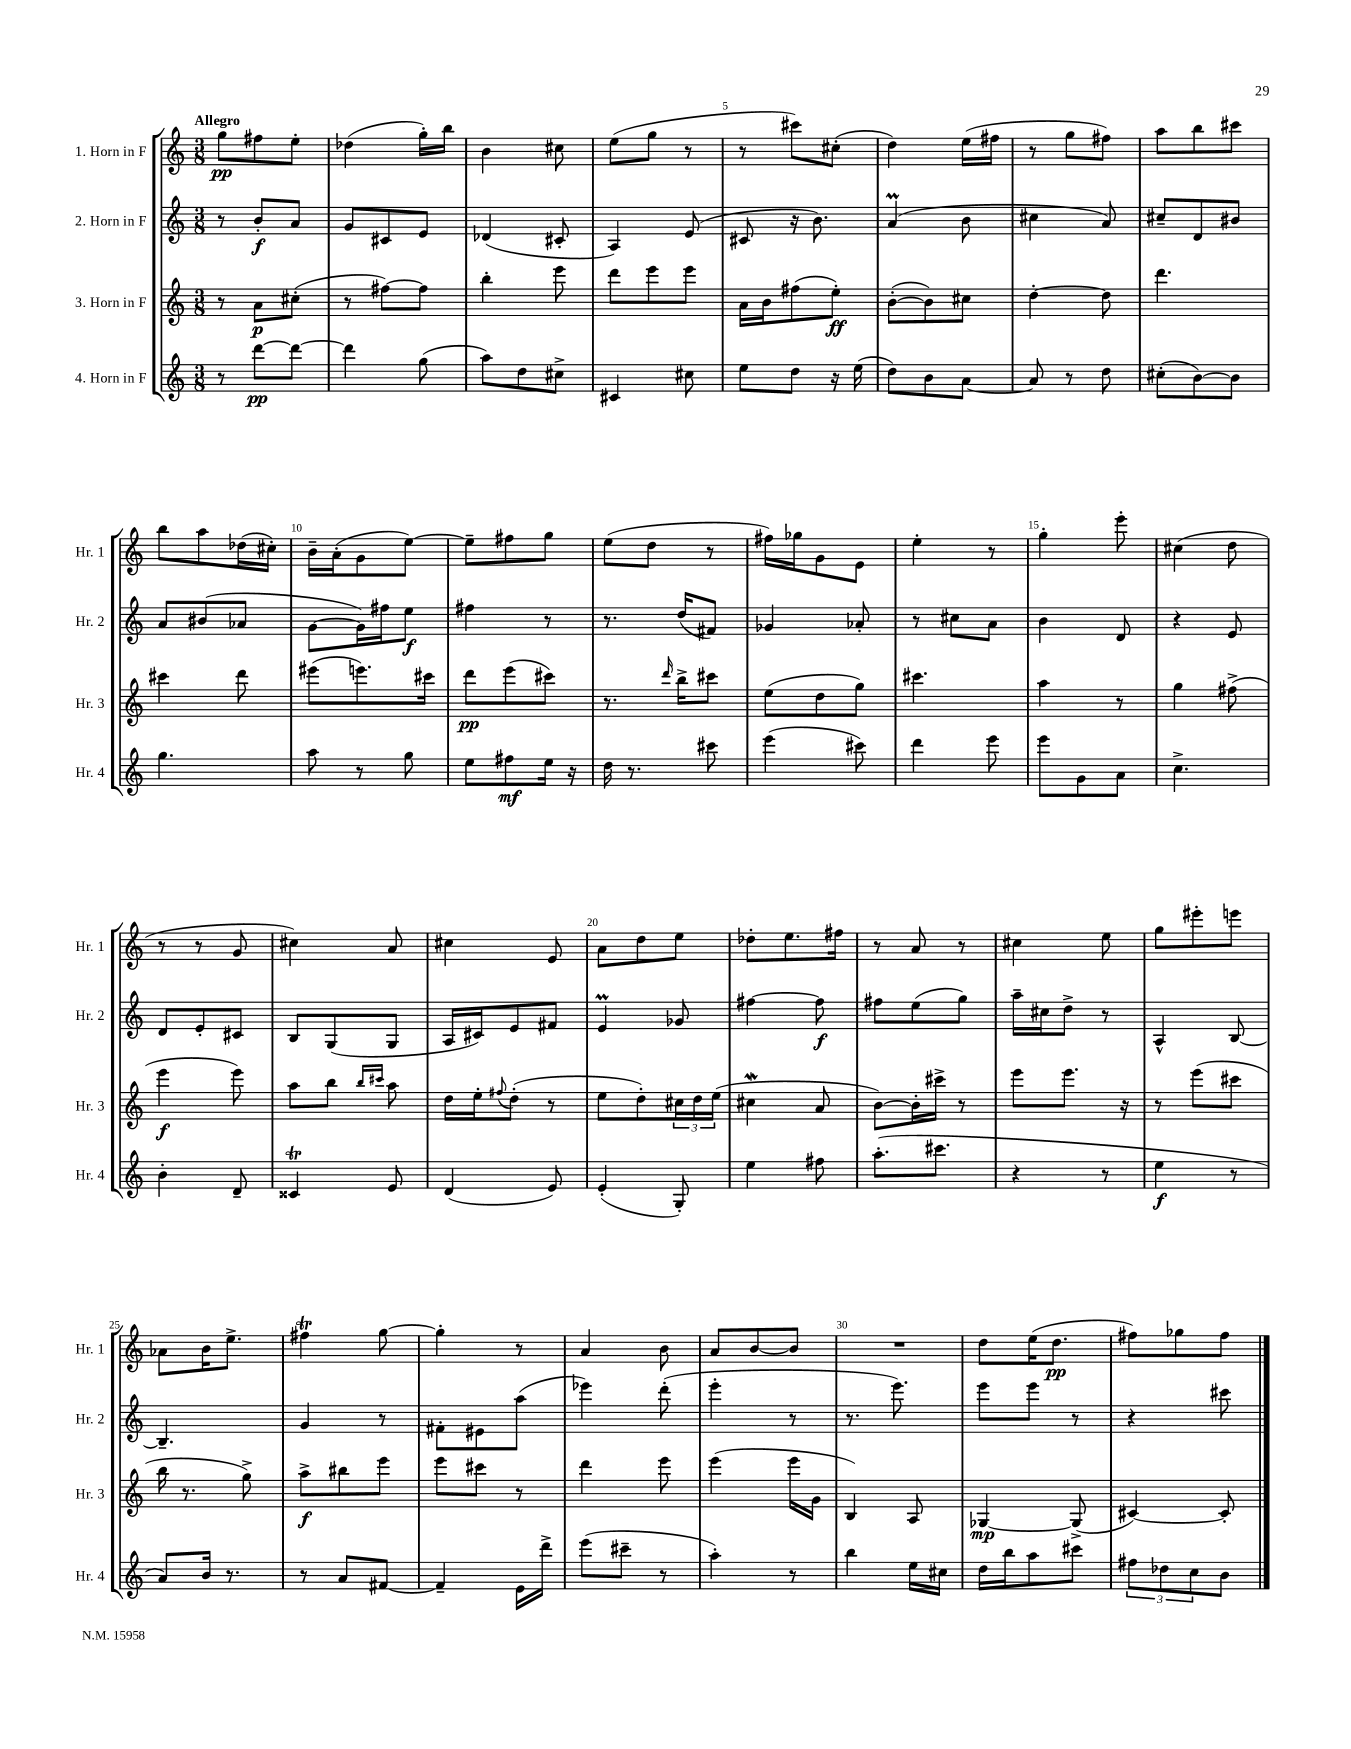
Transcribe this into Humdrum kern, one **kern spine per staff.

**kern	**kern	**kern	**kern
*staff4	*staff3	*staff2	*staff1
*clefG2	*clefG2	*clefG2	*clefG2
*k[]	*k[]	*k[]	*k[]
*M3/8	*M3/8	*M3/8	*M3/8
8r	8r	8r	8gg
[8ddd	8a	8b'	8ff#
8ddd_	(8cc#'	8a	8ee'
=	=	=	=
4ddd]	8r	8g	(4dd-
.	[8ff#)	8c#	.
(8gg	8ff#]	8e	16gg')
.	.	.	16bb
=	=	=	=
8aa)	4bb'	(4d-	4b
8dd	.	.	.
8cc#^	8eee	8c#'	8cc#
=	=	=	=
4c#	8ddd	4A)	(8ee
.	8eee	.	8gg
8cc#	8eee	(8e	8r
=	=	=	=
8ee	16a	8c#	8r
.	16b	.	.
8dd	(8ff#	16r	8ccc#)
.	.	8.b)	.
16r	8ee')	.	(8cc#'
(16ee	.	.	.
=	=	=	=
8dd)	([8b'	(4a	4dd)
8b	8b])	.	.
[8a	8cc#	8b	(16ee
.	.	.	16ff#
=	=	=	=
8a]	[4dd'	4cc#	8r
8r	.	.	8gg
8dd	8dd]	8a)	8ff#)
=	=	=	=
(8cc#'	4.ddd	8cc#~	8aa
[8b)	.	8d	8bb
8b]	.	8b#	8ccc#
=	=	=	=
4.gg	4ccc#	8a	8bb
.	.	(8b#	8aa
.	8ddd	8a-	(16dd-
.	.	.	16cc#')
=	=	=	=
8aa	(8eee#	[8g	16b~
.	.	.	(16a'
8r	8.eee)	16g])	8g
.	.	16ff#	.
8gg	.	8ee	[8ee)
.	16ccc#	.	.
=	=	=	=
8ee	8ddd	4ff#	8ee~]
8ff#	(8eee	.	8ff#
16ee	8ccc#)	8r	8gg
16r	.	.	.
=	=	=	=
16dd	8.r	8.r	(8ee
8.r	.	.	.
.	.	.	8dd
.	16qqddd	.	.
.	16bb^	(16dd	.
8ccc#	8ccc#	8f#)	8r
=	=	=	=
(4eee	(8ee	4g-	16ff#)
.	.	.	16gg-
.	8dd	.	8g
8ccc#)	8gg)	8a-'	8e
=	=	=	=
4ddd	4.ccc#	8r	4ee'
.	.	8cc#	.
8eee	.	8a	8r
=	=	=	=
8eee	4aa	4b	4gg'
8g	.	.	.
8a	8r	8d	8eee'
=	=	=	=
4.cc^	4gg	4r	(4cc#
.	(8ff#^	8e	8dd
=	=	=	=
4b'	4eee	8d	8r
.	.	8e'	8r
8d~	8eee)	8c#	8g
=	=	=	=
4c##	8aa	8B	4cc#)
.	8bb	(8G	.
.	16qqbb	.	.
.	16qqccc#	.	.
8e	8aa	8G	8a
=	=	=	=
(4d	16dd	16A	4cc#
.	16ee'	16c#)	.
.	8qqff#	.	.
.	(8dd'	8e	.
8e)	8r	8f#	8e
=	=	=	=
(4e'	8ee	4e	8a
.	8dd')	.	8dd
8G')	24cc#	8g-	8ee
.	24dd	.	.
.	(24ee	.	.
=	=	=	=
4ee	4cc#	[4ff#	8dd-'
.	.	.	8.ee
8ff#	8a	8ff#]	.
.	.	.	16ff#
=	=	=	=
(8.aa'	[8b)	8ff#	8r
.	16b']	(8ee	8a
8.ccc#	16ccc#^	.	.
.	8r	8gg)	8r
=	=	=	=
4r	8eee	16aa~	4cc#
.	.	16cc#	.
.	8.eee	8dd^	.
8r	.	8r	8ee
.	16r	.	.
=	=	=	=
4ee	8r	4A^^	8gg
.	(8eee	.	8eee#'
8r	8ccc#	[8B	8eee
=	=	=	=
8a)	16bb	4.B~]	8a-
.	8.r	.	.
16b	.	.	16b
8.r	.	.	8.ee^
.	8gg^)	.	.
=	=	=	=
8r	8aa^	4g	4ff#
8a	8bb#	.	.
[8f#	8eee	8r	[8gg
=	=	=	=
4f#~]	8eee	8f#'	4gg']
.	8ccc#	8e#	.
16e	8r	(8aa	8r
16ddd^	.	.	.
=	=	=	=
(8eee	4ddd	4eee-)	4a
8ccc#~	.	.	.
8r	8eee	(8ddd'	8b
=	=	=	=
4aa')	(4eee	4eee'	8a
.	.	.	[8b
8r	16eee	8r	8b]
.	16g	.	.
=	=	=	=
4bb	4B)	8.r	4.r
.	.	8.eee)	.
16ee	8A	.	.
16cc#	.	.	.
=	=	=	=
16dd	[4G-	8eee	8dd
16bb	.	.	.
8aa	.	8eee	(16ee
.	.	.	8.dd
8ccc#	(8G-^]	8r	.
=	=	=	=
12ff#	[4c#)	4r	8ff#)
12dd-	.	.	.
.	.	.	8gg-
12cc	.	.	.
8b	8c#']	8ccc#	8ff#
==	==	==	==
*-	*-	*-	*-
